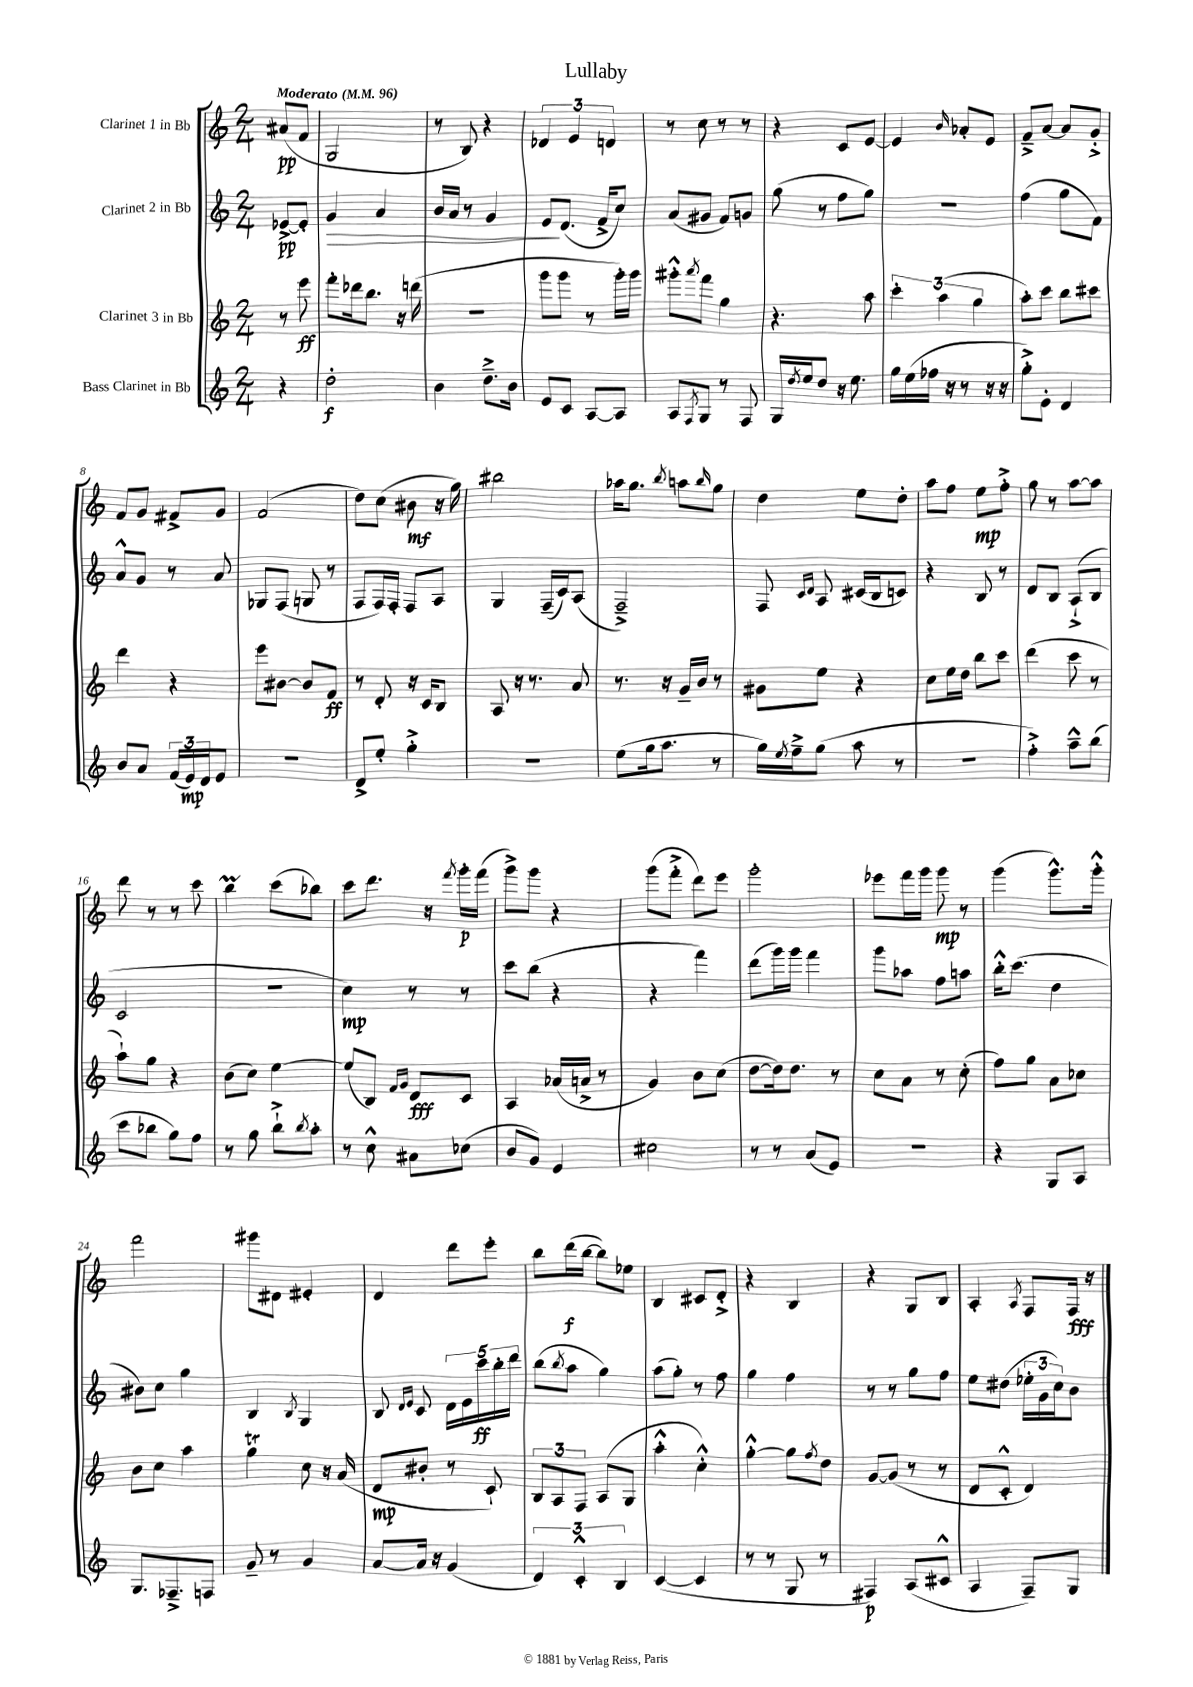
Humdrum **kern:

**kern	**dynam	**kern	**dynam	**kern	**dynam	**kern	**dynam
*part4	*part4	*part3	*part3	*part2	*part2	*part1	*part1
*staff4	*staff4	*staff3	*staff3	*staff2	*staff2	*staff1	*staff1
*I"Bass Clarinet in Bb	*	*I"Clarinet 3 in Bb	*	*I"Clarinet 2 in Bb	*	*I"Clarinet 1 in Bb	*
*clefG2	*	*clefG2	*	*clefG2	*	*clefG2	*
*k[]	*	*k[]	*	*k[]	*	*k[]	*
*M2/4	*	*M2/4	*	*M2/4	*	*M2/4	*
*MM96	*	*MM96	*	*MM96	*	*MM96	*
=	=	=	=	=	=	=	=
!	!	!	!	!	!	!LO:TX:a:B:t=Moderato	!
4r	.	8r	.	[8e-X^/L	pp	(8a#X/L	pp
.	.	8eee\	ff	8e-'/J]	.	8f/J	.
=1	=1	=1	=1	=1	=1	=1	=1
!	!	!	!	!	!LO:HP:b	!	!
2dd'\	f	8fff'\L	.	4g/	>	2G/	.
.	.	16ddd-X\k	.	.	.	.	.
.	.	8.bb\J	.	.	.	.	.
.	.	.	.	4a/	.	.	.
.	.	16r	.	.	.	.	.
.	.	(16dddn\	.	.	.	.	.
=2	=2	=2	=2	=2	=2	=2	=2
4b\	.	2r	.	16b/LL	.	8r	.
.	.	.	.	16a/JJ	.	.	.
.	.	.	.	8r	.	8B/)	.
8.dd~^\L	.	.	.	4g/	.	4r	.
16b\Jk	.	.	.	.	.	.	.
=3	=3	=3	=3	=3	=3	=3	=3
8e/L	.	8ggg\L	.	8e/L	.	6d-X/	.
8c/J	.	8ggg\J	.	(8.d/J	]	.	.
.	.	.	.	.	.	6e/	.
[8A/L	.	8r	.	.	.	.	.
.	.	.	.	16f^/KL	.	.	.
.	.	.	.	.	.	6dn/	.
8A/J]	.	16ggg'\LL)	.	8cc/J)	.	.	.
.	.	16ggg\JJ	.	.	.	.	.
=4	=4	=4	=4	=4	=4	=4	=4
8A/L	.	8ggg#X'^^\L	.	(8a/L	.	8r	.
8qF/	.	8qaaa/	.	.	.	.	.
8G/J	.	8fff\J	.	8g#X/J	.	8cc\	.
8r	.	4gg\	.	8f/L)	.	8r	.
8F/	.	.	.	8gn/J	.	8r	.
=5	=5	=5	=5	=5	=5	=5	=5
16G/LL	.	4.r	.	(8gg\	.	4r	.
8qdd/	.	.	.	.	.	.	.
16ee/J	.	.	.	.	.	.	.
8dd/J	.	.	.	8r	.	.	.
16r	.	.	.	8ff\L	.	8c/L	.
8.ee\	.	.	.	.	.	.	.
.	.	8aa\	.	8gg\J)	.	[8e/J	.
=6	=6	=6	=6	=6	=6	=6	=6
16gg\LL	.	6ccc'\	.	2r	.	4e/]	.
(16ee\	.	.	.	.	.	.	.
16ff-X\JJ	.	.	.	.	.	.	.
.	.	(6aa\	.	.	.	.	.
16r	.	.	.	.	.	.	.
.	.	.	.	.	.	16qqb/	.
8r	.	.	.	.	.	8a-X'/L	.
.	.	6gg\	.	.	.	.	.
16r	.	.	.	.	.	8e/J	.
16r	.	.	.	.	.	.	.
=7	=7	=7	=7	=7	=7	=7	=7
8gg'^\L)	.	8aa'\L)	.	(4ff\	.	8f~^/L	.
8e'\J	.	8ccc\J	.	.	.	[8a/J	.
4d/	.	8bb\L	.	8gg\L	.	8a/L]	.
.	.	8ccc#X\J	.	8f\J)	.	8g'^/J	.
!!LO:LB:g=z
=8	=8	=8	=8	=8	=8	=8	=8
8b/L	.	4ddd\	.	8a^^/L	.	8f/L	.
8a/J	.	.	.	8g/J	.	8g/J	.
(24f/LL	.	4r	.	8r	.	8f#X^/L	.
24e/)	mp	.	.	.	.	.	.
24d/J	.	.	.	.	.	.	.
8e/J	.	.	.	8a/	.	8g/J	.
=9	=9	=9	=9	=9	=9	=9	=9
2r	.	8eee\L	.	8G-X/L	.	(2f/	.
.	.	[8b#X\J	.	(8F/J	.	.	.
.	.	8b#/L]	.	8Gn/	.	.	.
.	.	8f/J	ff	8r	.	.	.
=10	=10	=10	=10	=10	=10	=10	=10
8d^/L	.	8r	.	8F/L	.	8dd\L)	.
8ee'/J	.	8d'/	.	16F/L)	.	(8cc\J	.
.	.	.	.	16F'/JJ	.	.	.
4gg'^\	.	16r	.	8F/L	.	8b#X\	mf
.	.	16c/KL	.	.	.	.	.
.	.	8B/J	.	8A/J	.	16r	.
.	.	.	.	.	.	16gg\)	.
=11	=11	=11	=11	=11	=11	=11	=11
2r	.	8A/	.	4G/	.	2bb#X\	.
.	.	16r	.	.	.	.	.
.	.	8.r	.	.	.	.	.
.	.	.	.	(16F~/LL	.	.	.
.	.	.	.	16c/J)	.	.	.
.	.	8a/	.	(8A/J	.	.	.
=12	=12	=12	=12	=12	=12	=12	=12
(8ee\L	.	8.r	.	2F~^/)	.	16aa-X\KL	.
.	.	.	.	.	.	8.gg\J	.
16gg\k	.	.	.	.	.	.	.
8.aa\J	.	16r	.	.	.	.	.
.	.	.	.	.	.	8qbb/	.
.	.	16g~/LL	.	.	.	8aan\L	.
.	.	16b/JJ	.	.	.	.	.
.	.	.	.	.	.	16qqbb/	.
8r	.	8r	.	.	.	8gg\J	.
=13	=13	=13	=13	=13	=13	=13	=13
16gg\LL)	.	8g#X\L	.	8F/	.	4dd\	.
8qee/	.	.	.	.	.	.	.
16ff~^\J	.	.	.	.	.	.	.
.	.	.	.	16qqc/LL	.	.	.
.	.	.	.	16qqd/JJ	.	.	.
(8gg\J	.	8ee\J	.	8A/	.	.	.
8aa\	.	4r	.	(16c#X/LL	.	8ee\L	.
.	.	.	.	16B/J	.	.	.
8r	.	.	.	8cn/J)	.	8dd'\J	.
=14	=14	=14	=14	=14	=14	=14	=14
2r	.	8cc\L	.	4r	.	8aa\L	.
.	.	16ee\L	.	.	.	8ff\J	.
.	.	16dd\JJ	.	.	.	.	.
.	.	8bb\L	.	8B/	.	8ee\L	mp
.	.	8ccc\J	.	8r	.	8ff'^\J	.
=15	=15	=15	=15	=15	=15	=15	=15
4ff'^\)	.	(4ddd\	.	8d/L	.	8gg\	.
.	.	.	.	8B/J	.	8r	.
8aa~^^\L	.	8ccc\	.	(8A`^/L	.	[8aa\L	.
(8bb\J	.	8r	.	8B/J	.	8aa\J]	.
!!LO:LB:g=z
=16	=16	=16	=16	=16	=16	=16	=16
8ccc\L	.	8aa`\L)	.	2c/	.	8ddd\	.
8bb-X\J	.	8gg\J	.	.	.	8r	.
8gg\L)	.	4r	.	.	.	8r	.
8ff\J	.	.	.	.	.	8ccc\	.
=17	=17	=17	=17	=17	=17	=17	=17
8r	.	(8b\L	.	2r	.	4bbm\	.
8gg\	.	8cc\J)	.	.	.	.	.
8bb`^\L	.	[4ee\	.	.	.	(8ccc\L	.
8qbb/	.	.	.	.	.	.	.
8aa'\J	.	.	.	.	.	8bb-X\J)	.
=18	=18	=18	=18	=18	=18	=18	=18
8r	.	(8ee/L]	.	4cc\)	mp	8ccc\L	.
8cc^^\	.	8B/J)	.	.	.	8.ddd\J	.
.	.	16qqf/LL	.	.	.	.	.
.	.	16qqg/JJ	.	.	.	.	.
8a#X\L	.	8d/L	fff	8r	.	.	.
.	.	.	.	.	.	16r	.
.	.	.	.	.	.	8qfff/	.
(8cc-X\J	.	8c/J	.	8r	.	16ggg'\LL	p
.	.	.	.	.	.	(16fff\JJ	.
=19	=19	=19	=19	=19	=19	=19	=19
8b/L	.	4A/	.	8ccc\L	.	8ggg^\L)	.
8g/J)	.	.	.	(8bb\J	.	8ggg\J	.
4e/	.	(16a-X/LL	.	4r	.	4r	.
.	.	16an^/JJ	.	.	.	.	.
.	.	8r	.	.	.	.	.
=20	=20	=20	=20	=20	=20	=20	=20
2cc#X\	.	4g/)	.	4r	.	(8ggg\L	.
.	.	.	.	.	.	8fff'^\J	.
.	.	8b\L	.	4fff\)	.	8ddd\L)	.
.	.	(8cc\J	.	.	.	8eee\J	.
=21	=21	=21	=21	=21	=21	=21	=21
8r	.	[8dd\L	.	(8ddd\L	.	2ggg'\	.
8r	.	16dd\k])	.	16ggg\L)	.	.	.
.	.	8.dd\J	.	16ggg\JJ	.	.	.
(8a/L	.	.	.	4fff\	.	.	.
8e/J)	.	8r	.	.	.	.	.
=22	=22	=22	=22	=22	=22	=22	=22
2r	.	8cc\L	.	8ggg\L	.	8eee-X\L	.
.	.	8a\J	.	8aa-X\J	.	16fff\L	.
.	.	.	.	.	.	16ggg\JJ	.
.	.	8r	.	8ff\L	.	8ggg\	mp
.	.	(8cc'\	.	8aan\J	.	8r	.
=23	=23	=23	=23	=23	=23	=23	=23
4r	.	8ff\L)	.	16bb'^^\KL	.	(4ggg\	.
.	.	.	.	(8.ccc\J	.	.	.
.	.	8gg\J	.	.	.	.	.
8G/L	.	8a\L	.	4dd\	.	8.ggg^^\L)	.
8A/J	.	8cc-X\J	.	.	.	.	.
.	.	.	.	.	.	16ggg'^^\Jk	.
!!LO:LB:g=z
=24	=24	=24	=24	=24	=24	=24	=24
8.G/L	.	8b\L	.	8b#X\L)	.	2fff\	.
.	.	8cc\J	.	8cc\J	.	.	.
8.F-X~^/	.	.	.	.	.	.	.
.	.	4aa\	.	4gg\	.	.	.
8Fn/J	.	.	.	.	.	.	.
=25	=25	=25	=25	=25	=25	=25	=25
8g~/	.	4ggT\	.	4B/	.	8ggg#X\L	.
8r	.	.	.	.	.	8d#X\J	.
.	.	.	.	8qB/	.	.	.
4g/	.	8cc\	.	4G/	.	4e#X'/	.
.	.	16r	.	.	.	.	.
.	.	(16a/	.	.	.	.	.
=26	=26	=26	=26	=26	=26	=26	=26
[8a/L	.	8d/L	mp	8B/	.	4d/	.
.	.	.	.	16qqd/LL	.	.	.
.	.	.	.	16qqe/JJ	.	.	.
16a/Jk]	.	8b#X'/J	.	8c/	.	.	.
16r	.	.	.	.	.	.	.
(4g/	.	8r	.	20d\LL	.	8ddd\L	.
.	.	.	.	20e\	.	.	.
.	.	.	.	20ccc\	ff	.	.
.	.	8c`/)	.	.	.	8eee'\J	.
.	.	.	.	20bb'\	.	.	.
.	.	.	.	20ddd\JJ	.	.	.
=27	=27	=27	=27	=27	=27	=27	=27
6d/)	.	12B/L	.	(8bb\L	.	8bb\L	.
.	.	12A/	.	.	.	.	.
.	.	.	.	8qbb/	.	.	.
.	.	.	.	8aa\J	.	(16ddd\L	f
6c'^^/	.	12F/J	.	.	.	.	.
.	.	.	.	.	.	[16bb\JJ	.
.	.	(8A/L	.	4gg\)	.	8bb\L])	.
6B/	.	.	.	.	.	.	.
.	.	8G/J	.	.	.	8ee-X\J	.
=28	=28	=28	=28	=28	=28	=28	=28
([4c/	.	4aa'^^\	.	(8aa\L	.	4B/	.
.	.	.	.	8gg'\J)	.	.	.
4c/]	.	4cc'^^\)	.	8r	.	8c#X/L	.
.	.	.	.	8ff\	.	8d'^/J	.
=29	=29	=29	=29	=29	=29	=29	=29
8r	.	[4gg'^^\	.	4gg\	.	4r	.
8r	.	.	.	.	.	.	.
8G/	.	8gg\L]	.	4ff\	.	4B/	.
.	.	8qff/	.	.	.	.	.
8r	.	8dd\J	.	.	.	.	.
=30	=30	=30	=30	=30	=30	=30	=30
4F#X/)	p	[8g/L	.	8r	.	4r	.
.	.	(8g/J]	.	8r	.	.	.
(8A/L	.	8r	.	8gg\L	.	8G/L	.
8c#X^^/J	.	8r	.	8ff\J	.	8B/J	.
=31	=31	=31	=31	=31	=31	=31	=31
4A/	.	8d/L	.	8ee\L	.	4A'/	.
.	.	8c'^^/J	.	(8dd#X\J	.	.	.
.	.	.	.	.	.	8qA/	.
8F~/L)	.	4d/)	.	24ee-X'\LL	.	8F/L	.
.	.	.	.	24g\	.	.	.
.	.	.	.	24cc\J)	.	.	.
8G/J	.	.	.	8b\J	.	16F/Jk	fff
.	.	.	.	.	.	16r	.
==	==	==	==	==	==	==	==
*-	*-	*-	*-	*-	*-	*-	*-
